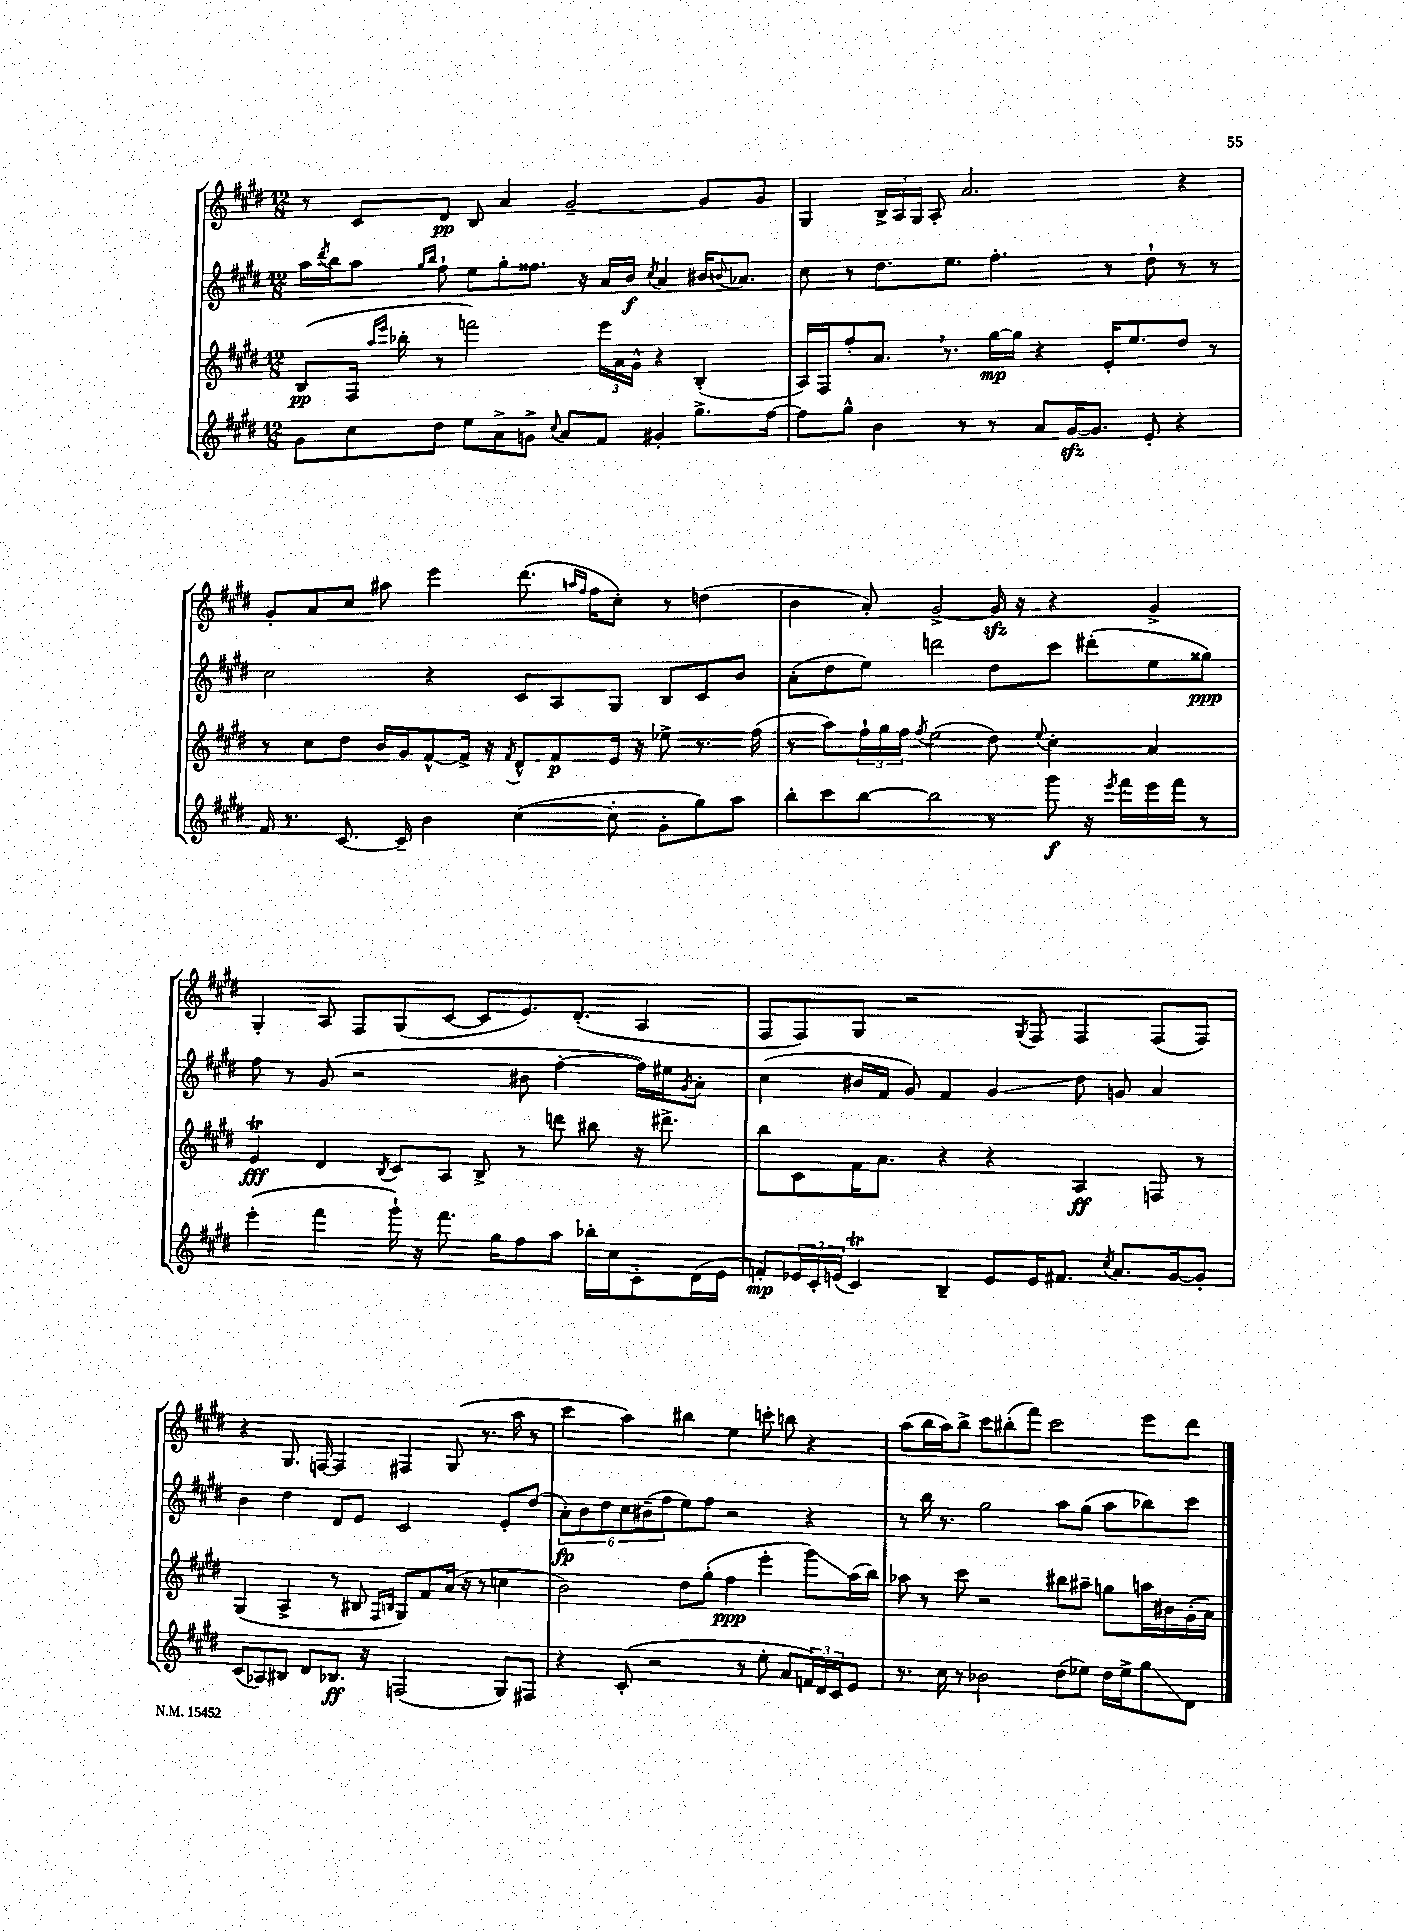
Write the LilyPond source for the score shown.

<<
\new StaffGroup <<
\new Staff = "s0" {
    \clef treble \key e \major \numericTimeSignature \time 12/8
    r8 cis'8 dis'8\pp b8 a'4 gis'2~-- gis'8 gis'8 |
    gis4 \tuplet 3/2 { b16-> a16 gis16 } a8-. a'2. r4 |
    gis'8-. a'8 cis''8 ais''8 e'''4 dis'''8.( \grace { a''16 fis''16 } fis''16 cis''8-.) r8 d''4( |
    b'4 a'8-.) gis'2~-> gis'16\sfz r16 r4 gis'4-> |
    gis4-. a8 fis8 gis8( cis'8~ cis'8 e'8.) dis'8.-.( a4 |
    fis8 fis8) gis8 r2 \acciaccatura { gis8 } fis8 fis4 fis8( fis8) |
    r4 gis8. f16~ f4 fis4 gis8( r8. a''16 r8 |
    cis'''4 a''4) bis''4 e''4 c'''8-. b''8 r4 |
    a''8( b''16 a''16) b''8-> cis'''8 bis''8-.( fis'''8) cis'''2 e'''8 dis'''8 \bar "|." |
}
\new Staff = "s1" {
    \clef treble \key e \major \numericTimeSignature \time 12/8
    a''16 \acciaccatura { dis'''8 } b''16 a''8 \grace { gis''16 b''16 } fis''8-! e''8 gis''8-. fisis''8. r16 a'16 b'16\f \acciaccatura { cis''8 } a'4 bis'16 \appoggiatura { b'8 } aes'8. |
    cis''8 r8 dis''8. e''8. fis''4.-. r8 dis''8-! r8 r8 |
    cis''2 r4 cis'8 a8 gis8 b8 cis'8 b'8 |
    a'8-.( dis''8 e''8) d'''2 dis''8 cis'''8 dis'''8-.( e''8 gisis''8\ppp) |
    fis''8 r8 gis'8( r2 bis'8 fis''4~-. fis''16) eis''16 \acciaccatura { gis'8 } a'8-. |
    cis''4( bis'16 fis'16 gis'8) fis'4 gis'4\glissando dis''8 g'8 a'4 |
    b'4 dis''4 dis'8 e'8 cis'2 e'8-. dis''8( |
    \tuplet 6/4 { a'8-.\fp) b'8 dis''8 cis''8 bis'8--( fis''8 } e''8) fis''8 r2 r4 |
    r8 b''16 r8. gis''2 a''8 gis''8( a''8 bes''8) cis'''8 \bar "|." |
}
\new Staff = "s2" {
    \clef treble \key e \major \numericTimeSignature \time 12/8
    b8\pp( fis16 \grace { a''16 e'''16 } bes''16-. r8 f'''2) \tuplet 3/2 { e'''16 a'16 gis'16-^ } r4 b4-.( |
    a16) fis16 fis''8-. a'8. \breathe r8. gis''16~\mp gis''16 r4 e'16-. e''8. dis''8 r8 |
    r8 cis''8 dis''8 b'16 gis'16 fis'8~-^ fis'16-> r16 \acciaccatura { fis'8 } dis'8-^ fis'8\p e'16 r16 ees''8-> r8. fis''16( |
    r8 a''8) \tuplet 3/2 { fis''16-! gis''16 fis''16 } \acciaccatura { fis''8 } e''2( dis''8) \appoggiatura { e''8 } cis''4-. a'4 |
    e'4\trill\fff dis'4 \acciaccatura { b8 } cis'8 a8 b8-> r8 d'''8 bis''8 r16 dis'''8.-> |
    b''8 cis'8 fis'16 a'8. r4 r4 a4\ff f8 r8 |
    gis4( a4-> r8 bis8 \grace { fis16 b16 } gis8) fis'8 a'16( r16 r8 c''4 |
    b'2) dis''8 gis''8-.( fis''4\ppp e'''4-. gis'''8\glissando) a''16( b''16) |
    aes''8 r8 cis'''8 r2 bis''8 ais''8-- g''8 a''16 bis'16 gis'16-.( a'16) \bar "|." |
}
\new Staff = "s3" {
    \clef treble \key e \major \numericTimeSignature \time 12/8
    gis'8 cis''8 dis''8 e''8 a'8-> g'8-> \appoggiatura { cis''8 } a'8 fis'8 gis'4-. gis''8.-> fis''16~ |
    fis''8 gis''8-^ b'4 r8 r8 a'8 gis'16~\sfz gis'8. e'8-. r4 |
    fis'16 r8. cis'8.~ cis'16-- b'4 cis''4~( cis''8-. gis'8-. gis''8) a''8 |
    b''8-. cis'''8 b''8~ b''2 r8 gis'''8\f r16 \acciaccatura { e'''8 } fis'''16 e'''16 fis'''16 r8 |
    e'''4-.( fis'''4 gis'''16-!) r16 fis'''8. gis''16 fis''8 a''8 bes''16-. cis''16 cis'8-. dis'16( e'16 |
    f'8-.\mp) \tuplet 3/2 { ees'16 cis'16-. e'16( } cis'4\trill) b4-- e'8 e'16 fis'8. \acciaccatura { cis''8 } a'8. gis'16~ gis'8-. |
    cis'8( aes8) bis8 dis'8 bes8.\ff r16 f2( gis8) fis8 |
    r4 cis'8-.( r2 r8 e''8-. a'8 \tuplet 3/2 { f'16) dis'16 cis'16 } e'8 |
    r8. cis''16 r8 bes'2 dis''8( ees''8) dis''16 ees''16-> gis''8\glissando dis'8 \bar "|." |
}
>>
>>
\layout { \context { \Score \remove "Bar_number_engraver" } }
